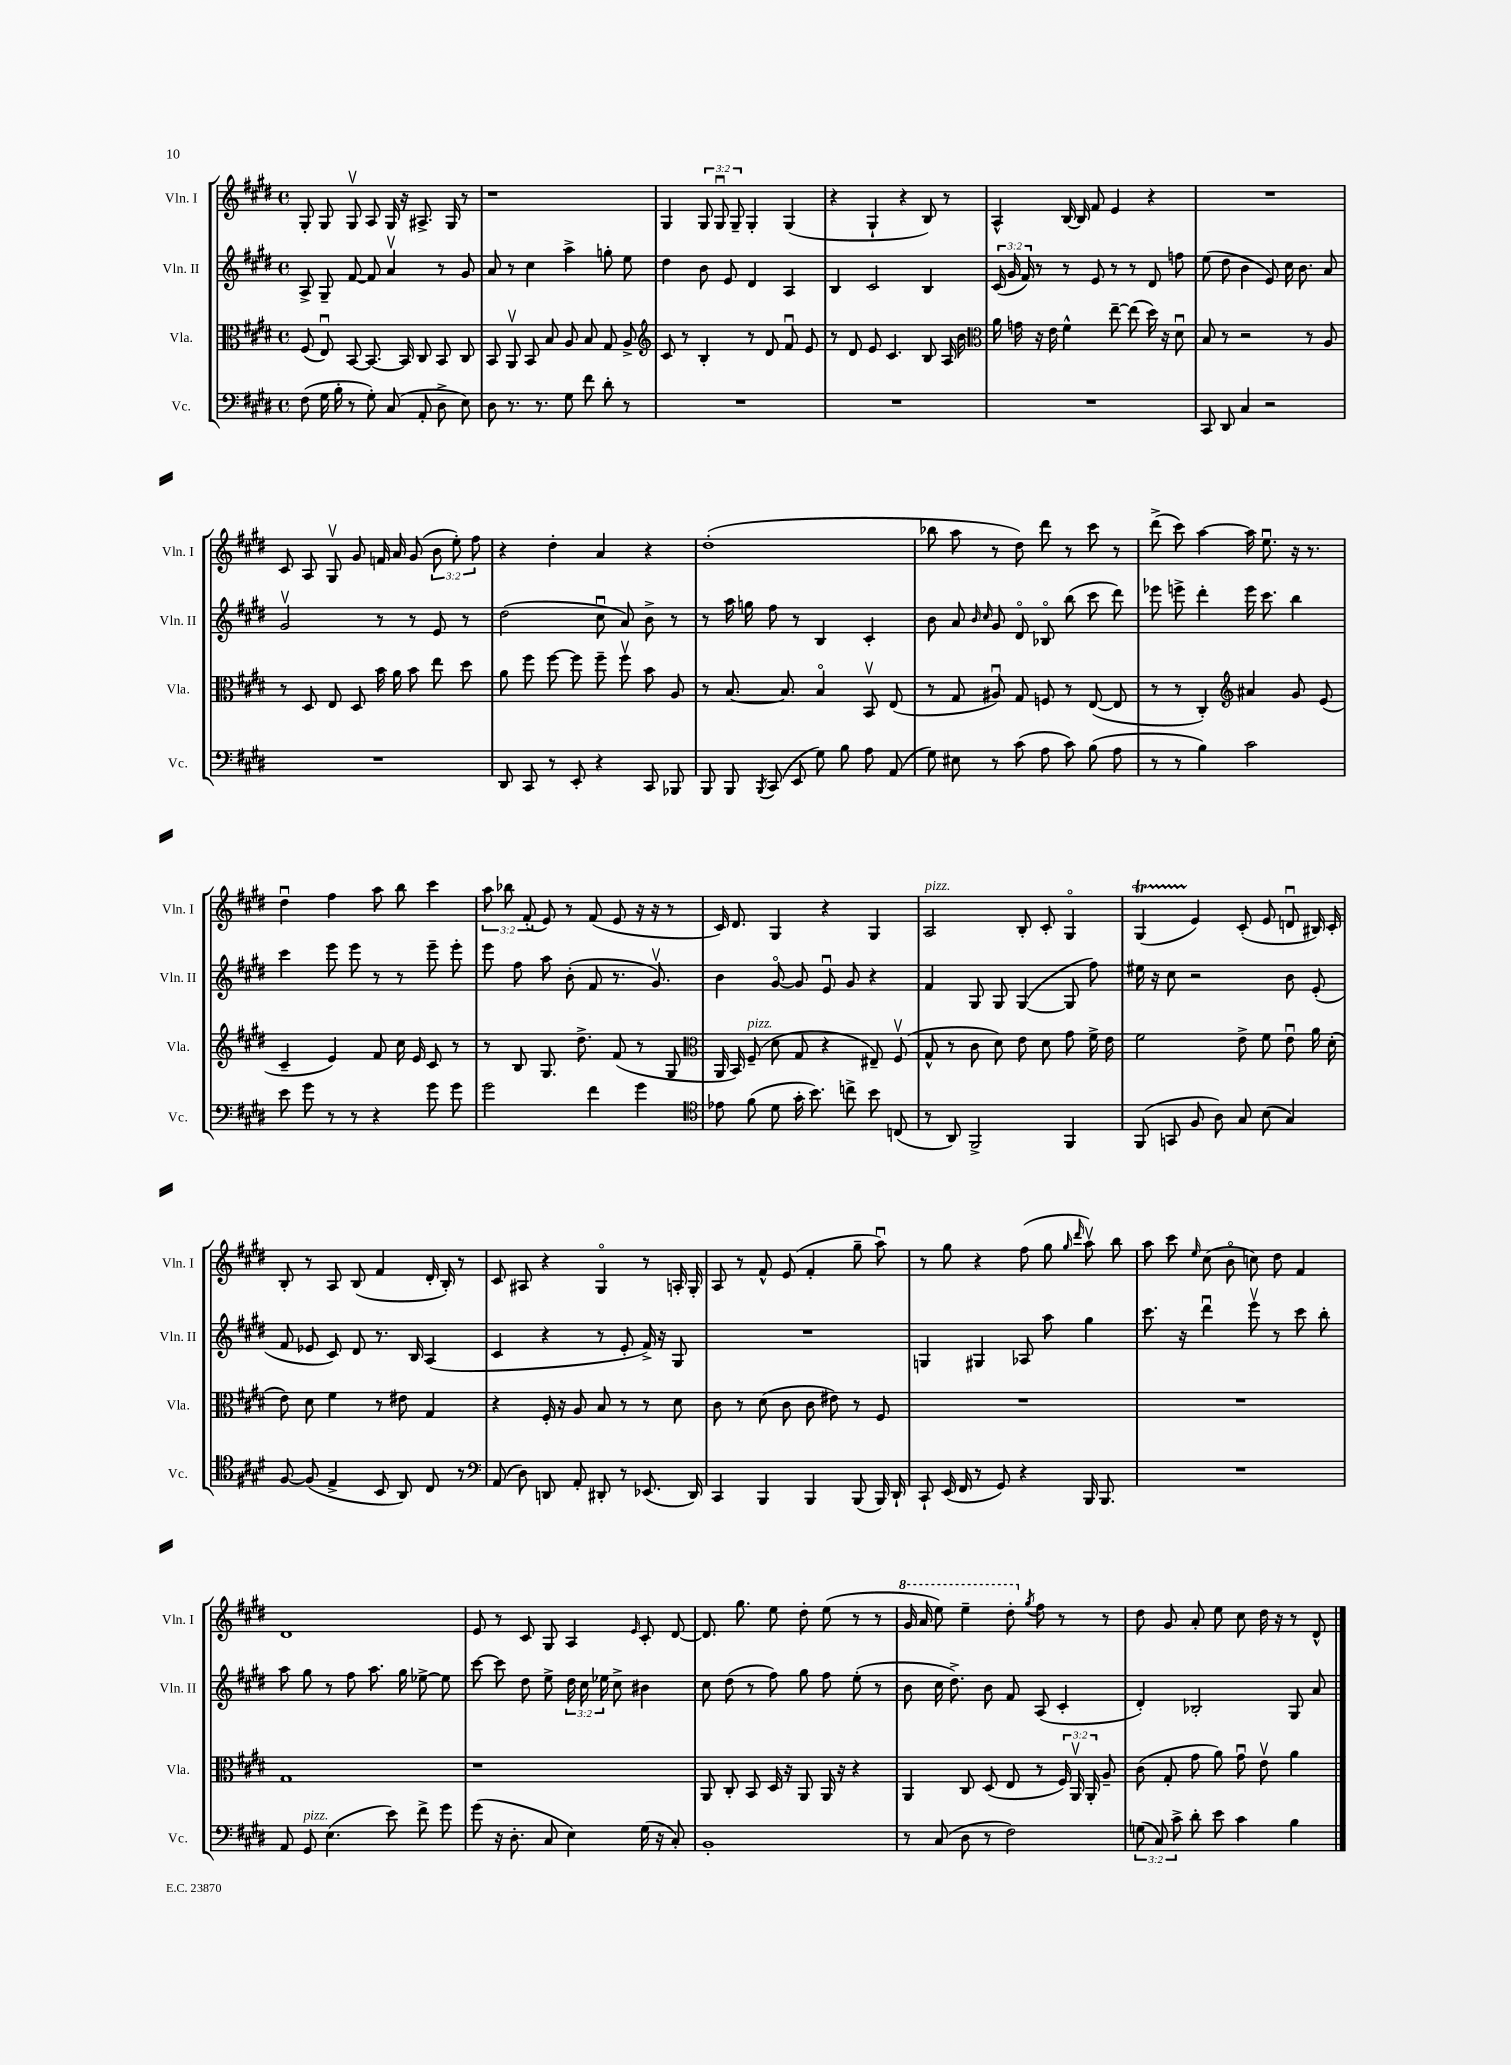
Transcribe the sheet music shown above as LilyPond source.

<<
\new StaffGroup <<
\new Staff = "s0" \with { instrumentName = "Vln. I" shortInstrumentName = "Vln. I" } {
    \clef treble \key e \major \defaultTimeSignature \time 4/4 \override Staff.TupletNumber.text = #tuplet-number::calc-fraction-text
    \autoBeamOff gis8-. gis8 gis8\upbow a8 gis16 r16 ais8.-> gis16 r8 |
    r1 |
    gis4 \tuplet 3/2 { gis8 gis8\downbow gis8-- } gis4-. gis4( |
    r4 gis4-! r4 b8) r8 |
    a4-^ b16~ b16 fis'8 e'4 r4 |
    R1 |
    cis'8 a8 gis8\upbow gis'8 f'16 a'16 gis'8( \tuplet 3/2 { b'8 e''8-.) fis''8 } |
    r4 dis''4-. a'4 r4 |
    dis''1-.( |
    bes''8 a''8 r8 dis''8) dis'''8 r8 cis'''8 r8 |
    dis'''8->( cis'''8) a''4~ a''16 e''8.\downbow r16 r8. |
    dis''4\downbow fis''4 a''8 b''8 cis'''4 |
    \tuplet 3/2 { a''8 bes''8 fis'8-.( } e'8) r8 fis'8( e'8 r16 r16 r8 |
    cis'16) dis'8. gis4 r4 gis4 |
    a2^\markup { \italic "pizz." } b8-. cis'8-. gis4\flageolet |
    gis4\startTrillSpan( e'4\stopTrillSpan) cis'8-.( e'8 d'8\downbow bis16) cis'16-. |
    b8-. r8 a8 b8( fis'4 dis'16-. b16-.) r8 |
    cis'8 ais8 r4 gis4\flageolet r8 a16-. gis16-. |
    a8 r8 fis'8-^ e'8( fis'4-. gis''8-- a''8\downbow) |
    r8 gis''8 r4 fis''8( gis''8 \grace { gis''16 dis'''16 } a''8\upbow) b''8 |
    a''8 cis'''8 \grace { e''16 } cis''8( b'8\flageolet c''8) dis''8 fis'4 |
    dis'1 |
    e'8 r8 cis'8 gis8 a4 \grace { e'16 } cis'8-. dis'8~ |
    dis'8. gis''8. e''8 dis''8-. e''8( r8 r8 |
    \ottava #1 gis''16 a''16 e'''8) e'''4-- dis'''8-. \ottava #0 \acciaccatura { gis''8 } fis''8 r8 r8 |
    dis''8 gis'8 a'8-. e''8 cis''8 dis''16 r16 r8 dis'8-^ \bar "|." |
}
\new Staff = "s1" \with { instrumentName = "Vln. II" shortInstrumentName = "Vln. II" } {
    \clef treble \key e \major \defaultTimeSignature \time 4/4 \override Staff.TupletNumber.text = #tuplet-number::calc-fraction-text
    \autoBeamOff a8-> gis8-- fis'8~ fis'8 a'4\upbow r8 gis'8 |
    a'8 r8 cis''4 a''4-> g''8-. e''8 |
    dis''4 b'8 e'8 dis'4 a4 |
    b4 cis'2 b4 |
    \tuplet 3/2 { cis'16( gis'16 fis'16) } r8 r8 e'8 r8 r8 dis'8 f''8 |
    e''8( dis''8 b'4 e'8) cis''16 b'8. a'8 |
    gis'2\upbow r8 r8 e'8 r8 |
    dis''2( cis''8\downbow a'8) b'8-> r8 |
    r8 a''16 g''16 fis''8 r8 b4 cis'4-. |
    b'8 a'8 \grace { b'16 cis''16 } gis'8 dis'8\flageolet bes8\flageolet b''8( cis'''8 dis'''8) |
    ees'''8 e'''8-> dis'''4-. e'''16 cis'''8. b''4 |
    cis'''4 e'''8 e'''8 r8 r8 e'''8-- e'''8-. |
    e'''8 fis''8 a''8 b'8-.( fis'8 r8. gis'8.\upbow) |
    b'4 gis'8~\flageolet gis'8 e'8\downbow gis'8 r4 |
    fis'4 gis8 gis8 gis4~( gis8 fis''8) |
    eis''16 r16 cis''8 r2 b'8 e'8-.( |
    fis'8 ees'8 cis'8) dis'8 r8. b16 a4( |
    cis'4 r4 r8 e'8-. fis'16->) r16 gis8 |
    R1 |
    g4 gis4 aes8 a''8 gis''4 |
    cis'''8. r16 dis'''4\downbow e'''8\upbow r8 cis'''8 b''8-. |
    a''8 gis''8 r8 fis''8 a''8. gis''16 ees''8~-> ees''8 |
    cis'''8~ cis'''8 dis''8 e''8-> \tuplet 3/2 { dis''16 cis''16 ees''16 } cis''8-> bis'4 |
    cis''8 dis''8( r8 fis''8) gis''8 fis''8 e''8-.( r8 |
    b'8 cis''16 dis''8.->) b'8 fis'8 a8( cis'4-. |
    dis'4-.) bes2-. gis8 a'8 \bar "|." |
}
\new Staff = "s2" \with { instrumentName = "Vla." shortInstrumentName = "Vla." } {
    \clef alto \key e \major \defaultTimeSignature \time 4/4 \override Staff.TupletNumber.text = #tuplet-number::calc-fraction-text
    \autoBeamOff fis8( e8\downbow) b,8~ b,8.~ b,16 cis8 b,8 cis8 |
    b,8 a,8\upbow b,8 b8 a8 b8 gis8 a8-> |
    \clef treble cis'8 r8 b4-. r8 dis'8 fis'8\downbow e'8 |
    r8 dis'8 e'8 cis'4. b8 a16 b'16 |
    \clef alto a'16 g'16 r16 e'16 fis'4-^ e''8~-- e''8( dis''16) r16 dis'8\downbow |
    b8 r8 r2 r8 a8 |
    r8 dis8 e8 dis8 b'16 a'16 b'8 e''8 dis''8 |
    a'8 fis''8 fis''8~ fis''8 fis''8-- fis''8\upbow b'8 a8 |
    r8 b8.~ b8. b4\flageolet b,8\upbow e8( |
    r8 gis8 ais8\downbow) gis8 f8 r8 e8~( e8 |
    r8 r8 cis4-.) \clef treble ais'4 gis'8 e'8( |
    cis'4-- e'4) fis'8 cis''16 e'16 cis'8 r8 |
    r8 b8 gis8. dis''8.-> fis'8( r8 gis8 |
    \clef alto a,16 b,16) fis8--^\markup { \italic "pizz." }( dis'8 gis8 r4 eis8--) fis8\upbow( |
    gis8-^ r8 cis'8 dis'8) e'8 dis'8 gis'8 fis'16-> e'16 |
    fis'2 e'8-> fis'8 e'8\downbow a'16 dis'16-.( |
    e'8) dis'8 fis'4 r8 eis'8 gis4 |
    r4 fis16-. r16 a8 b8 r8 r8 dis'8 |
    cis'8 r8 dis'8( cis'8 cis'8 eis'8) r8 fis8 |
    R1 |
    R1 |
    gis1 |
    r1 |
    a,8 cis8-. b,8 dis16 r16 a,8 a,16 r16 r4 |
    a,4 cis8 dis8( e8 r8 \tuplet 3/2 { fis16) a,16\upbow a,16-. } a8-- |
    cis'8( gis8-. gis'8 a'8) gis'8\downbow e'8\upbow a'4 \bar "|." |
}
\new Staff = "s3" \with { instrumentName = "Vc." shortInstrumentName = "Vc." } {
    \clef bass \key e \major \defaultTimeSignature \time 4/4 \override Staff.TupletNumber.text = #tuplet-number::calc-fraction-text
    \autoBeamOff fis8( gis16 b16-. r8 gis8-.) cis8( a,8-. dis8-> e8) |
    dis8 r8. r8. gis8 fis'8 dis'8-. r8 |
    R1 |
    R1 |
    R1 |
    cis,8 dis,8 cis4 r2 |
    R1 |
    dis,8 cis,8 r8 e,8-. r4 cis,8 bes,,8 |
    b,,8 b,,8 \acciaccatura { b,,8 } cis,8( e,8 gis8) b8 a8 a,8( |
    gis8) eis8 r8 cis'8( a8 cis'8) b8( a8 |
    r8 r8 b4) cis'2 |
    e'8 gis'8 r8 r8 r4 gis'8 gis'8 |
    gis'2 fis'4 gis'4 |
    \clef tenor ees'8 fis'8( dis'8 gis'16-. b'8.) c''8-> b'8 c8( |
    r8 a,8) fis,2-> fis,4 |
    fis,8( g,8 fis8 a8) gis8 b8( gis4) |
    fis8~ fis8( e4-> b,8 a,8) cis8 r8 |
    \clef bass a,8( dis8) d,8 a,8-. dis,8-. r8 ees,8.( dis,16) |
    cis,4 b,,4 b,,4 b,,8( b,,16) dis,16-! |
    cis,8-! e,16( fis,16 r8 gis,8) r4 b,,16 b,,8. |
    R1 |
    a,8 gis,8^\markup { \italic "pizz." } e4.( e'8) fis'8-> gis'8 |
    gis'8( r16 dis8.-. cis8 e4) gis16( r16 cis8-.) |
    b,1-. |
    r8 cis8( dis8 r8 fis2) |
    \tuplet 3/2 { g8( cis8) cis'8-> } dis'8-. e'8 cis'4 b4 \bar "|." |
}
>>
>>
\layout { \context { \Score \remove "Bar_number_engraver" } }
